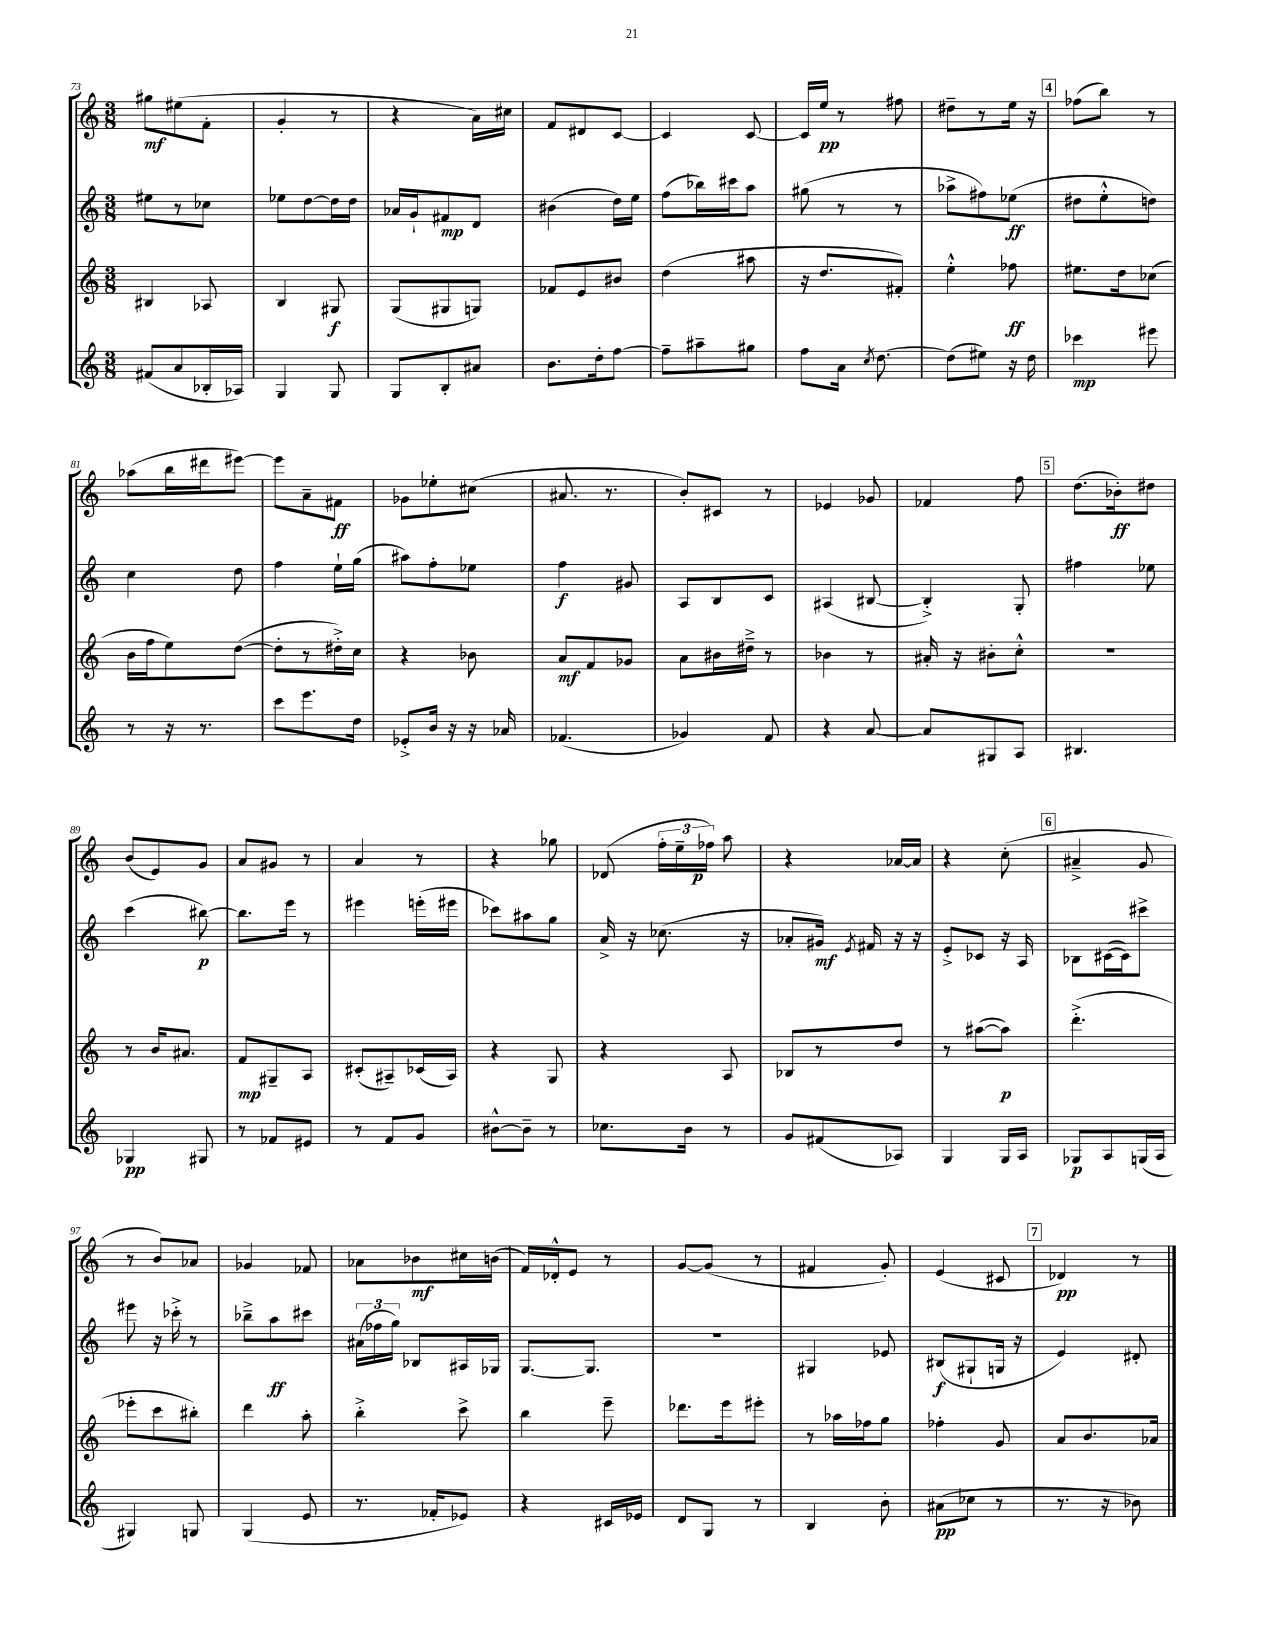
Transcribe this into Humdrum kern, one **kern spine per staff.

**kern	**dynam	**kern	**dynam	**kern	**dynam	**kern	**dynam
*part4	*part4	*part3	*part3	*part2	*part2	*part1	*part1
*staff4	*staff4	*staff3	*staff3	*staff2	*staff2	*staff1	*staff1
*clefG2	*	*clefG2	*	*clefG2	*	*clefG2	*
*k[]	*	*k[]	*	*k[]	*	*k[]	*
*M3/8	*	*M3/8	*	*M3/8	*	*M3/8	*
=73	=73	=73	=73	=73	=73	=73	=73
(8f#X/L	.	4B#X/	.	8ee#X\L	.	8gg#X\L	mf
8a/	.	.	.	8r	.	(8ee#X\	.
16B-X'/L	.	8A-X/	.	8cc-X\J	.	8f'\J	.
16A-X/JJ)	.	.	.	.	.	.	.
=74	=74	=74	=74	=74	=74	=74	=74
4G/	.	4B/	.	8ee-X\L	.	4g'/	.
.	.	.	.	[8dd\	.	.	.
8G/	.	8G#X/	f	16dd\L]	.	8r	.
.	.	.	.	16dd\JJ	.	.	.
=75	=75	=75	=75	=75	=75	=75	=75
8G/L	.	(8G/L	.	16a-X/LL	.	4r	.
.	.	.	.	16g`/J	.	.	.
8B'/	.	8G#X/	.	8f#X/	mp	.	.
8a#X/J	.	8Gn/J)	.	8d/J	.	16a\LL)	.
.	.	.	.	.	.	16cc#X\JJ	.
=76	=76	=76	=76	=76	=76	=76	=76
8.b\L	.	8f-X/L	.	(4b#X\	.	8f/L	.
.	.	8e/	.	.	.	8d#X/	.
16dd'\k	.	.	.	.	.	.	.
[8ff\J	.	8b#X/J	.	16dd\LL)	.	[8c/J	.
.	.	.	.	16ee\JJ	.	.	.
=77	=77	=77	=77	=77	=77	=77	=77
8ff~\L]	.	(4dd\	.	(8ff\L	.	4c/]	.
8aa#X~\	.	.	.	16bb-X\L)	.	.	.
.	.	.	.	16ccc#X\J	.	.	.
8gg#X\J	.	8aa#X\	.	8aa\J	.	[8c/	.
=78	=78	=78	=78	=78	=78	=78	=78
8ff\L	.	16r	.	(8gg#X\	.	16c/LL]	.
.	.	8.dd/L	.	.	.	16ee/JJ	pp
16a\Jk	.	.	.	8r	.	8r	.
8qcc/	.	.	.	.	.	.	.
[8.dd\	.	.	.	.	.	.	.
.	.	8f#X'/J)	.	8r	.	8ff#X\	.
=79	=79	=79	=79	=79	=79	=79	=79
(8dd\L]	.	4ee'^^\	.	8aa-X^\L	.	8dd#X~\L	.
8ee#X\J)	.	.	.	8ff#X\)	.	8r	.
16r	.	8ff-X\	ff	(8ee-X\J	ff	16ee\Jk	.
16dd\	.	.	.	.	.	16r	.
!!LO:REH:place=s1:t=4
=80	=80	=80	=80	=80	=80	=80	=80
4ccc-X\	mp	8.ee#X\L	.	8dd#X\L	.	(8ff-X\L	.
.	.	.	.	8ee'^^\	.	8bb\J)	.
.	.	16dd\k	.	.	.	.	.
8eee#X\	.	(8cc-X\J	.	8ddn\J)	.	8r	.
!!LO:LB:g=z
=81	=81	=81	=81	=81	=81	=81	=81
8r	.	16b\LL	.	4cc\	.	(8aa-X\L	.
.	.	16ff\J	.	.	.	.	.
16r	.	8ee\)	.	.	.	16bb\L	.
8.r	.	.	.	.	.	16ddd#X\J	.
.	.	([8dd\J	.	8dd\	.	[8eee#X\J)	.
=82	=82	=82	=82	=82	=82	=82	=82
8ccc\L	.	8dd'\L]	.	4ff\	.	8eee#\L]	.
8.eee\	.	8r	.	.	.	8a~\	.
.	.	16dd#X'^\L)	.	16ee`\LL	.	8f#X\J	ff
16dd\Jk	.	16cc\JJ	.	(16gg\JJ	.	.	.
=83	=83	=83	=83	=83	=83	=83	=83
8e-X'^/L	.	4r	.	8aa#X\L)	.	8g-X\L	.
16b/Jk	.	.	.	8ff'\	.	8ee-X'\	.
16r	.	.	.	.	.	.	.
16r	.	8b-X\	.	8ee-X\J	.	(8cc#X\J	.
16a-X/	.	.	.	.	.	.	.
=84	=84	=84	=84	=84	=84	=84	=84
(4.f-X/	.	8a/L	mf	4ff\	f	8.a#X/	.
.	.	8f/	.	.	.	.	.
.	.	.	.	.	.	8.r	.
.	.	8g-X/J	.	8g#X/	.	.	.
=85	=85	=85	=85	=85	=85	=85	=85
4g-X/)	.	8a\L	.	8A/L	.	8b'/L)	.
.	.	16b#X\L	.	8B/	.	8c#X/J	.
.	.	16dd#X~^\JJ	.	.	.	.	.
8f/	.	8r	.	8c/J	.	8r	.
=86	=86	=86	=86	=86	=86	=86	=86
4r	.	4b-X\	.	(4A#X/	.	4e-X/	.
[8a/	.	8r	.	[8B#X/	.	8g-X/	.
=87	=87	=87	=87	=87	=87	=87	=87
8a/L]	.	16a#X'/	.	4B#'^/])	.	4f-X/	.
.	.	16r	.	.	.	.	.
8G#X/	.	8b#X'\L	.	.	.	.	.
8A/J	.	8cc'^^\J	.	8G'/	.	8ff\	.
!!LO:REH:place=s1:t=5
=88	=88	=88	=88	=88	=88	=88	=88
4.B#X/	.	4.r	.	4ff#X\	.	(8.dd\L	.
.	.	.	.	.	.	16b-X'\k)	ff
.	.	.	.	8ee-X\	.	8dd#X\J	.
!!LO:LB:g=z
=89	=89	=89	=89	=89	=89	=89	=89
4G-X/	pp	8r	.	(4ccc\	.	(8b/L	.
.	.	16b/KL	.	.	.	8e/)	.
.	.	8.a#X/J	.	.	.	.	.
8G#X/	.	.	.	[8bb#X\)	p	8g/J	.
=90	=90	=90	=90	=90	=90	=90	=90
8r	.	8f/L	mp	8.bb#\L]	.	8a/L	.
8f-X/L	.	8G#X~/	.	.	.	8g#X/J	.
.	.	.	.	16eee\Jk	.	.	.
8e#X/J	.	8A/J	.	8r	.	8r	.
=91	=91	=91	=91	=91	=91	=91	=91
8r	.	(8c#X'/L	.	4eee#X\	.	4a/	.
8f/L	.	8A#X~/)	.	.	.	.	.
8g/J	.	(16c-X/L	.	(16eeen'\LL	.	8r	.
.	.	16A#/JJ)	.	16eee#X\JJ	.	.	.
=92	=92	=92	=92	=92	=92	=92	=92
[8b#X^^\L	.	4r	.	8ccc-X\L)	.	4r	.
8b#~\J]	.	.	.	8aa#X\	.	.	.
8r	.	8G/	.	8gg\J	.	8gg-X\	.
=93	=93	=93	=93	=93	=93	=93	=93
8.cc-X\L	.	4r	.	16a^/	.	(8d-X/	.
.	.	.	.	16r	.	.	.
.	.	.	.	(8.cc-X\	.	24ff'\LL	.
.	.	.	.	.	.	24ee~\	.
16b\Jk	.	.	.	.	.	.	.
.	.	.	.	.	.	24ff-X\JJ)	p
8r	.	8A/	.	.	.	8aa\	.
.	.	.	.	16r	.	.	.
=94	=94	=94	=94	=94	=94	=94	=94
8g/L	.	8B-X/L	.	8a-X'/L	.	4r	.
(8f#X/	.	8r	.	16g#X/Jk)	mf	.	.
.	.	.	.	8qe/	.	.	.
.	.	.	.	16f#X/	.	.	.
8A-X/J)	.	8dd/J	.	16r	.	[16a-X/LL	.
.	.	.	.	16r	.	16a-/JJ]	.
=95	=95	=95	=95	=95	=95	=95	=95
4G/	.	8r	.	8e'^/L	.	4r	.
.	.	([8aa#X\L	.	8c-X/J	.	.	.
16G/LL	.	8aa#\J])	p	16r	.	(8cc'\	.
16A/JJ	.	.	.	16A/	.	.	.
!!LO:REH:place=s1:t=6
=96	=96	=96	=96	=96	=96	=96	=96
8G-X/L	p	(4.ddd'^\	.	8B-X\L	.	4a#X~^/	.
8A/	.	.	.	([16c#X\L	.	.	.
.	.	.	.	16c#\J])	.	.	.
(16Gn/L	.	.	.	8ccc#X^\J	.	8g/	.
16A/JJ	.	.	.	.	.	.	.
!!LO:LB:g=z
=97	=97	=97	=97	=97	=97	=97	=97
4G#X/)	.	8eee-X'\L	.	8eee#X\	.	8r	.
.	.	8ccc\	.	16r	.	8b/L)	.
.	.	.	.	16ccc-X'^\	.	.	.
8Gn/	.	8bb#X'\J)	.	8r	.	8a-X/J	.
=98	=98	=98	=98	=98	=98	=98	=98
(4G/	.	4ddd\	.	8bb-X~^\L	.	4g-X/	.
.	.	.	.	8aa\	ff	.	.
8e/	.	8aa'\	.	8ccc#X\J	.	8f-X/	.
=99	=99	=99	=99	=99	=99	=99	=99
8.r	.	4bb'^\	.	(24a#X\LL	.	8a-X\L	.
.	.	.	.	24ff-X\	.	.	.
.	.	.	.	24gg\JJ)	.	.	.
.	.	.	.	8B-X/L	.	8b-X\	mf
16f-X'/KL	.	.	.	.	.	.	.
8e-X/J)	.	8ccc^\	.	16A#X/L	.	16cc#X\L	.
.	.	.	.	16G-X/JJ	.	(16bn\JJ	.
=100	=100	=100	=100	=100	=100	=100	=100
4r	.	4bb\	.	[8.G/L	.	16f/LL)	.
.	.	.	.	.	.	16d-X'^^/J	.
.	.	.	.	.	.	8e/J	.
.	.	.	.	8.G/J]	.	.	.
16c#X/LL	.	8eee~\	.	.	.	8r	.
16e-X/JJ	.	.	.	.	.	.	.
=101	=101	=101	=101	=101	=101	=101	=101
8d/L	.	8.ddd-X\L	.	4.r	.	[8g/L	.
8G/J	.	.	.	.	.	(8g/J]	.
.	.	16eee\k	.	.	.	.	.
8r	.	8eee#X'\J	.	.	.	8r	.
=102	=102	=102	=102	=102	=102	=102	=102
4B/	.	8r	.	4G#X/	.	4f#X/	.
.	.	16aa-X\LL	.	.	.	.	.
.	.	16ff-X\J	.	.	.	.	.
8b'\	.	8gg\J	.	8e-X/	.	8g'/)	.
=103	=103	=103	=103	=103	=103	=103	=103
(8a#X\L	pp	4ff-X'\	.	(8B#X/L	f	(4e/	.
8cc-X\J	.	.	.	8G#X`/	.	.	.
8r	.	8g/	.	16Gn/Jk	.	8c#X/	.
.	.	.	.	16r	.	.	.
!!LO:REH:place=s1:t=7
=104	=104	=104	=104	=104	=104	=104	=104
8.r	.	8a/L	.	4e/)	.	4d-X/)	pp
.	.	8.b/	.	.	.	.	.
16r	.	.	.	.	.	.	.
8b-X\)	.	.	.	8d#X'/	.	8r	.
.	.	16a-X/Jk	.	.	.	.	.
==	==	==	==	==	==	==	==
*-	*-	*-	*-	*-	*-	*-	*-
